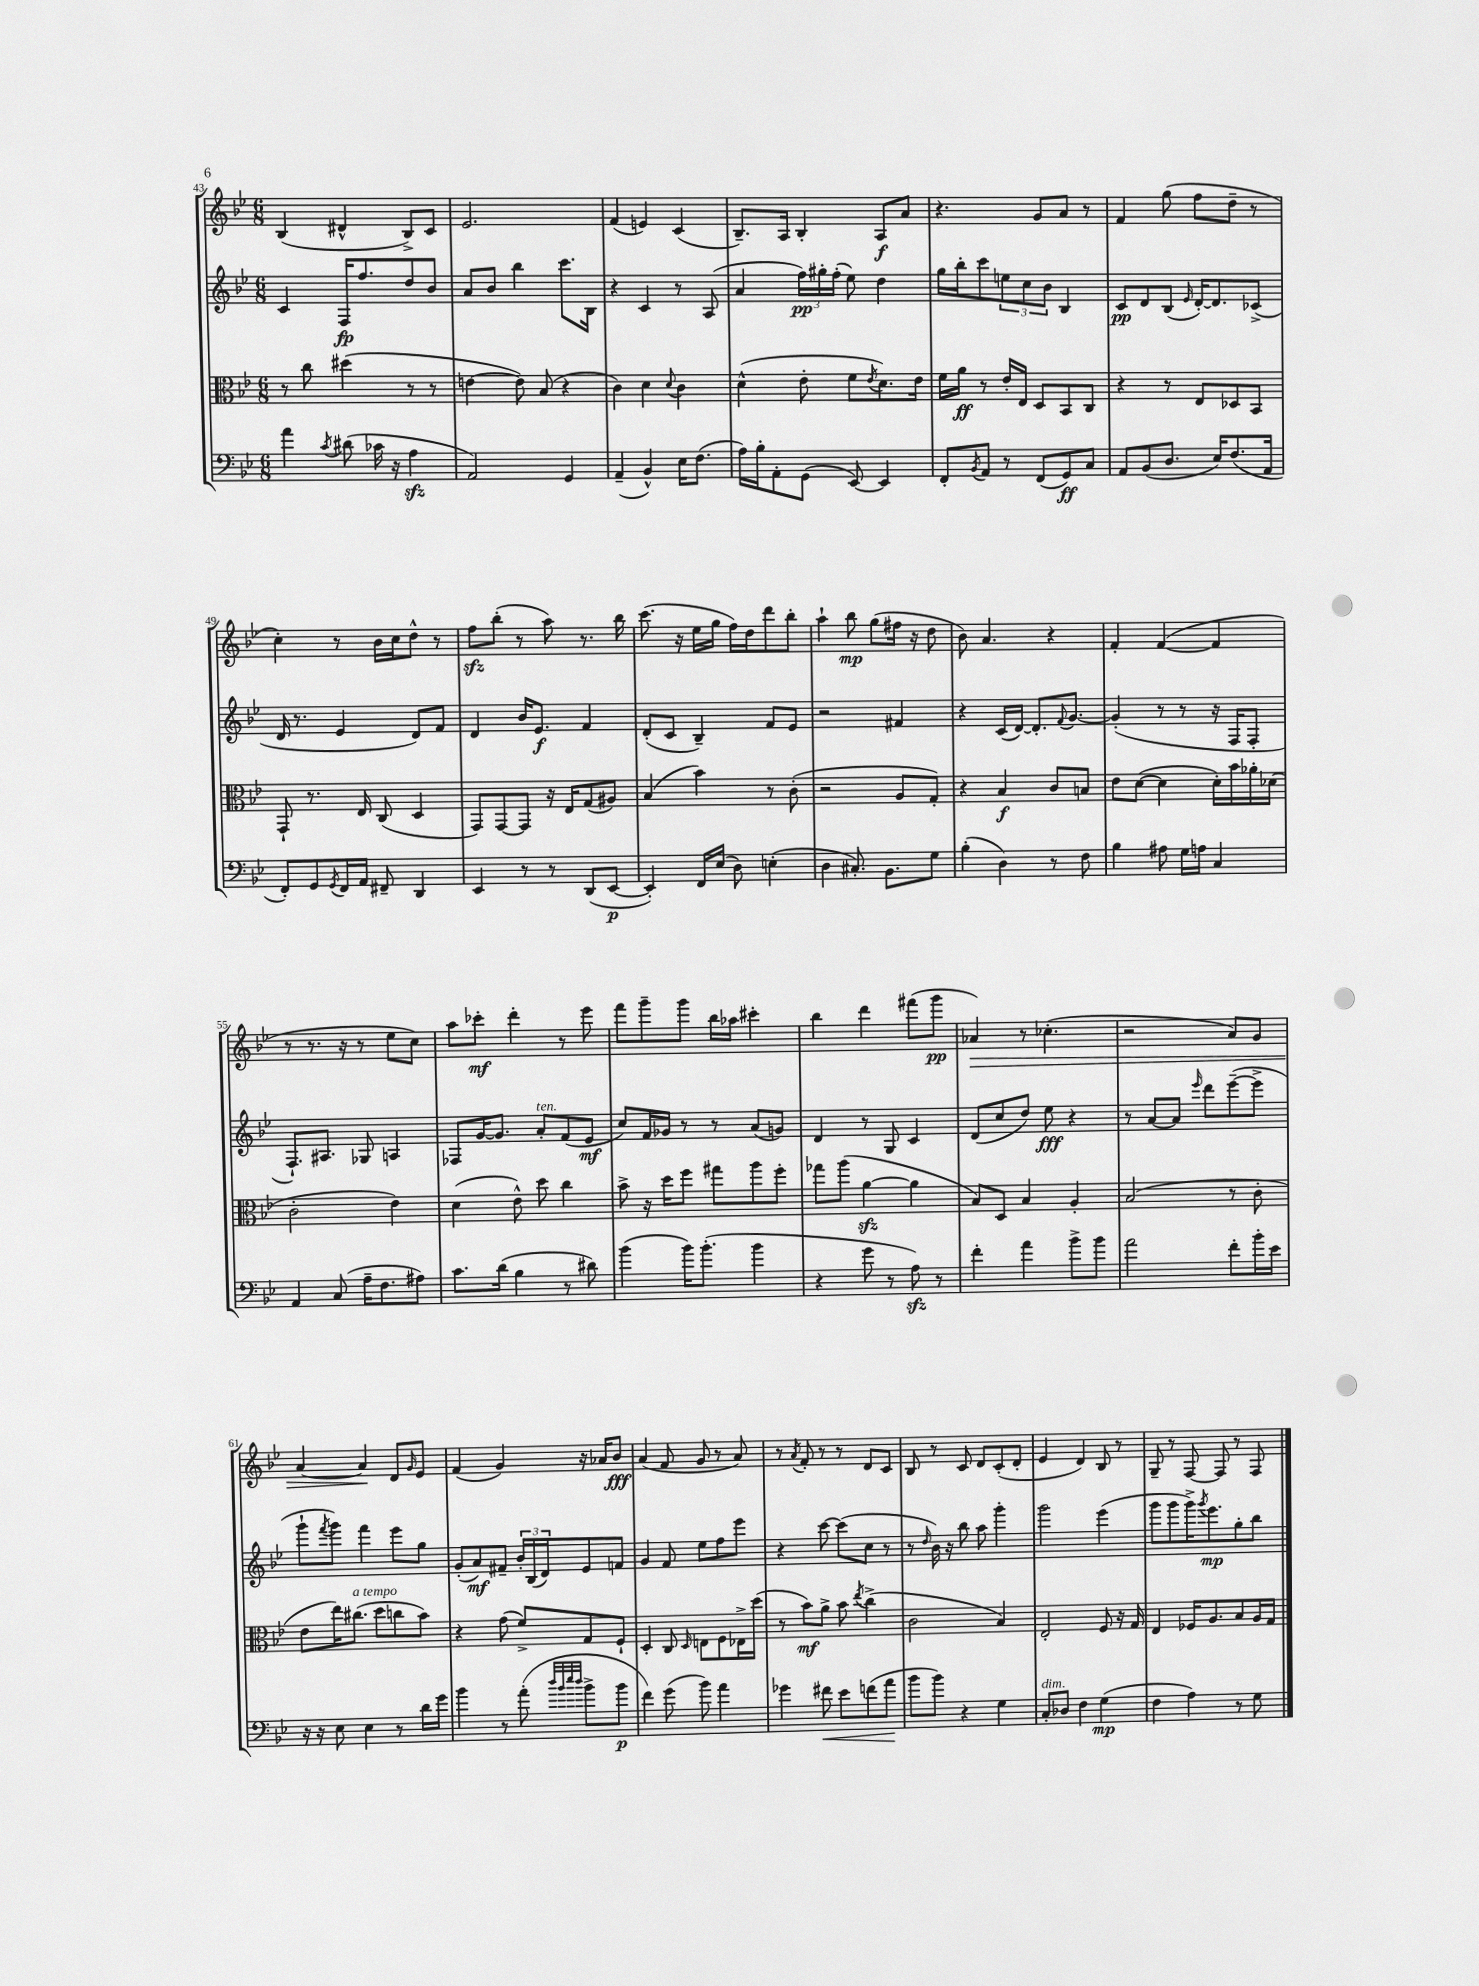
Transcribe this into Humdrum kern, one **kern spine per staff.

**kern	**kern	**kern	**kern
*staff4	*staff3	*staff2	*staff1
*clefF4	*clefC3	*clefG2	*clefG2
*k[b-e-]	*k[b-e-]	*k[b-e-]	*k[b-e-]
*M6/8	*M6/8	*M6/8	*M6/8
4a	8r	4c	(4B-
.	8cc	.	.
8qc	.	.	.
(8d#	(4dd#	16F	4d#^^
.	.	8.ff	.
16c-	.	.	.
16r	.	.	.
4A	8r	8dd	8B-^)
.	8r	8b-	8c
=	=	=	=
2AA)	[4e	8a	2.e-
.	.	8b-	.
.	8e])	4bb-	.
.	(8B-	.	.
4GG	4r	8.ccc	.
.	.	16B-	.
=	=	=	=
(4AA~	4c)	4r	(4f
4BB-^^)	4d	4c	4e)
.	8qqd	.	.
16E-	4c	8r	(4c
(8.F	.	.	.
.	.	(8A	.
=	=	=	=
16A)	(4d^^	4a	8.B-~)
16B-'	.	.	.
8AA'	.	.	.
.	.	.	16A
(8GG	8e-'	24ff)	4B-'
.	.	24gg#'	.
.	.	(24ff'	.
[8EE-)	8f	8ee-)	.
.	8qe-	.	.
4EE-]	8.d)	4dd	8A
.	.	.	8a
.	16e-	.	.
=	=	=	=
8FF'	16f	16gg	4.r
.	16a	16bb-'	.
8qBB-	.	.	.
8AA	8r	8ccc	.
8r	16e-'	12ee	.
.	16E-	.	.
.	.	12cc	.
(8FF	8D	.	8g
.	.	12b-	.
8GG)	8BB-	4B-	8a
8C	8C	.	8r
=	=	=	=
8AA	4r	8c	4f
(8BB-	.	8d	.
8.D	8r	(8B-	(8gg
.	.	16qqe-	.
.	8E-	[16d')	8ff
16E-)	.	8.d]	.
(8.F	8D-	.	8dd~
.	8BB-	(8c-^	8r
16AA	.	.	.
=	=	=	=
8FF')	8GG`	16d	4cc')
.	.	8.r	.
8GG	8.r	.	.
8qGG	.	.	.
16FF	.	4e-	8r
16AA	16E-	.	.
8FF#~	(8C	.	16b-
.	.	.	16cc
4DD	4D	8d)	8dd^^
.	.	8f	8r
=	=	=	=
4EE-	8GG)	4d	8ff
.	[8GG	.	(8bb-'
8r	8GG]	16b-	8r
.	.	8.e-	.
8r	16r	.	8aa)
.	16E-	.	.
(8DD	(8G	4f	8.r
[8EE-	8A#)	.	.
.	.	.	16bb-
=	=	=	=
4EE-'])	(4B-	(8d'	(8.ccc
.	.	8c	.
.	.	.	16r
16FF	4b-)	4B-~)	16ee-
(16E-	.	.	16gg
8D)	.	.	16ff)
.	.	.	16dd
(4E'	8r	8f	8ddd
.	(8c'	8e-	8bb-'
=	=	=	=
4D	2r	2r	4aa`
8.C#')	.	.	8bb-
.	.	.	(8gg
8.BB-	.	.	.
.	8A	4f#	16ff#
.	.	.	16r
8G	8G')	.	8dd
=	=	=	=
(4B-'	4r	4r	8b-)
.	.	.	4.a
4D)	4B-	(16c	.
.	.	[16d)	.
.	.	8.d']	.
8r	8c	.	4r
.	.	8qqf	.
.	.	[8.g	.
8F	8B	.	.
=	=	=	=
4B-	8e-	(4g']	4f'
.	([8d	.	.
8A#	4d]	8r	([4f
16G	.	8r	.
16A	.	.	.
4C	16d')	16r	4f]
.	16b-	16F	.
.	16a-'	8F'	.
.	(16d-	.	.
=	=	=	=
4AA	2c'	8.F`)	8r
.	.	.	8.r
.	.	8.A#	.
(8C	.	.	.
.	.	.	16r
16A~	.	8G-	8r
8.F	.	.	.
.	4e-)	4A	8ee-
8A#)	.	.	8cc)
=	=	=	=
8.c	(4d	8F-	8aa
.	.	[16g	8ccc-'
(16d	.	8.g]	.
4B-	8e-^^)	.	4ddd'
.	8dd	8a'	.
8r	4cc	(8f	8r
8d#)	.	8e-	8eee-
=	=	=	=
(4b-	8b-^	8cc)	8fff
.	16r	16f	8ggg~
.	16dd	16g-	.
16b-)	8ff	8r	8ggg
(8.b-'	.	.	.
.	8gg#	8r	16bb-
.	.	.	16aa-
4b-	8aa	(8a	4ccc#'
.	8ff'	8g)	.
=	=	=	=
4r	8gg-	4d	4bb-
.	(8aa	.	.
8g	[4a	8r	4ddd
8r	.	8G	.
8A)	4a]	4c	(8fff#
8r	.	.	8ggg
=	=	=	=
4f'	8B-)	(8d	4a-)
.	8D	8cc	.
4a	4B-	8dd)	8r
.	.	8ee-	(4.cc-'
8b-^	4A'	4r	.
8b-	.	.	.
=	=	=	=
2a	(2B-	8r	2r
.	.	[8a	.
.	.	8a]	.
.	.	16qqeee-	.
.	.	8ddd	.
8f'	8r	([8eee-~	8a)
16b-'	8c'	8eee-^]	8g
16e-	.	.	.
=	=	=	=
16r	8e-	8ggg`	[4a
16r	.	.	.
.	.	8qfff	.
8E-	16ee-)	8ggg)	.
.	(8.cc#	.	.
4E-	.	4fff	4a]
.	8dd	.	.
8r	8cc	8eee-	8d
.	.	.	16qqg
16d	8b-)	8gg	8e-
16g	.	.	.
=	=	=	=
4b-	4r	(8g'	(4f
.	.	8a)	.
8r	(8g	8f#~	4g)
(8a'	8f^)	24b-'	.
.	.	(24B-	.
.	.	24d)	.
32qqdd	.	.	.
32qqb-	.	.	.
32qqee-	.	.	.
32qqdd	.	.	.
8b-^	8G	8e-	16r
.	.	.	16a-
8b-	8F`	8f	8b-
=	=	=	=
4f)	4D'	4g	(4a
(8g	8C	8f	8f
.	16qqD	.	.
8b-)	8E	8ee-	8g
4a	8F	8ff	8r
.	16E-^	8eee-	8a)
.	(16dd	.	.
=	=	=	=
4g-	8r	4r	8r
.	.	.	8qa
.	8b-)	.	8f'
8f#	8a^	[8ccc	8r
8e-	8b-	(8ccc]	8r
.	8qee-	.	.
(8f	(4cc^	8cc	8d
8a	.	8r	8c
=	=	=	=
8b-	2c	8r	8B-
.	.	16qqdd	.
8b-)	.	16b-)	8r
.	.	16r	.
4r	.	8bb-	8c
.	.	8aa	8d
4G	4B-)	4ggg'	(8c'
.	.	.	8d'
=	=	=	=
8C'	2E-'	2ggg	4e-
8D-	.	.	.
4F	.	.	4d)
(4G	8F	(4eee-	8B-
.	16r	.	8r
.	16G	.	.
=	=	=	=
4F	4E-	8ggg	8G~
.	.	8ggg	8r
4A)	16F-	16ggg^)	[8F
.	.	8qggg	.
.	8.A	8.eee-	.
.	.	.	8F]
8r	8B-	8gg'	8r
8G	16A	8bb-	8F
.	16G	.	.
==	==	==	==
*-	*-	*-	*-
